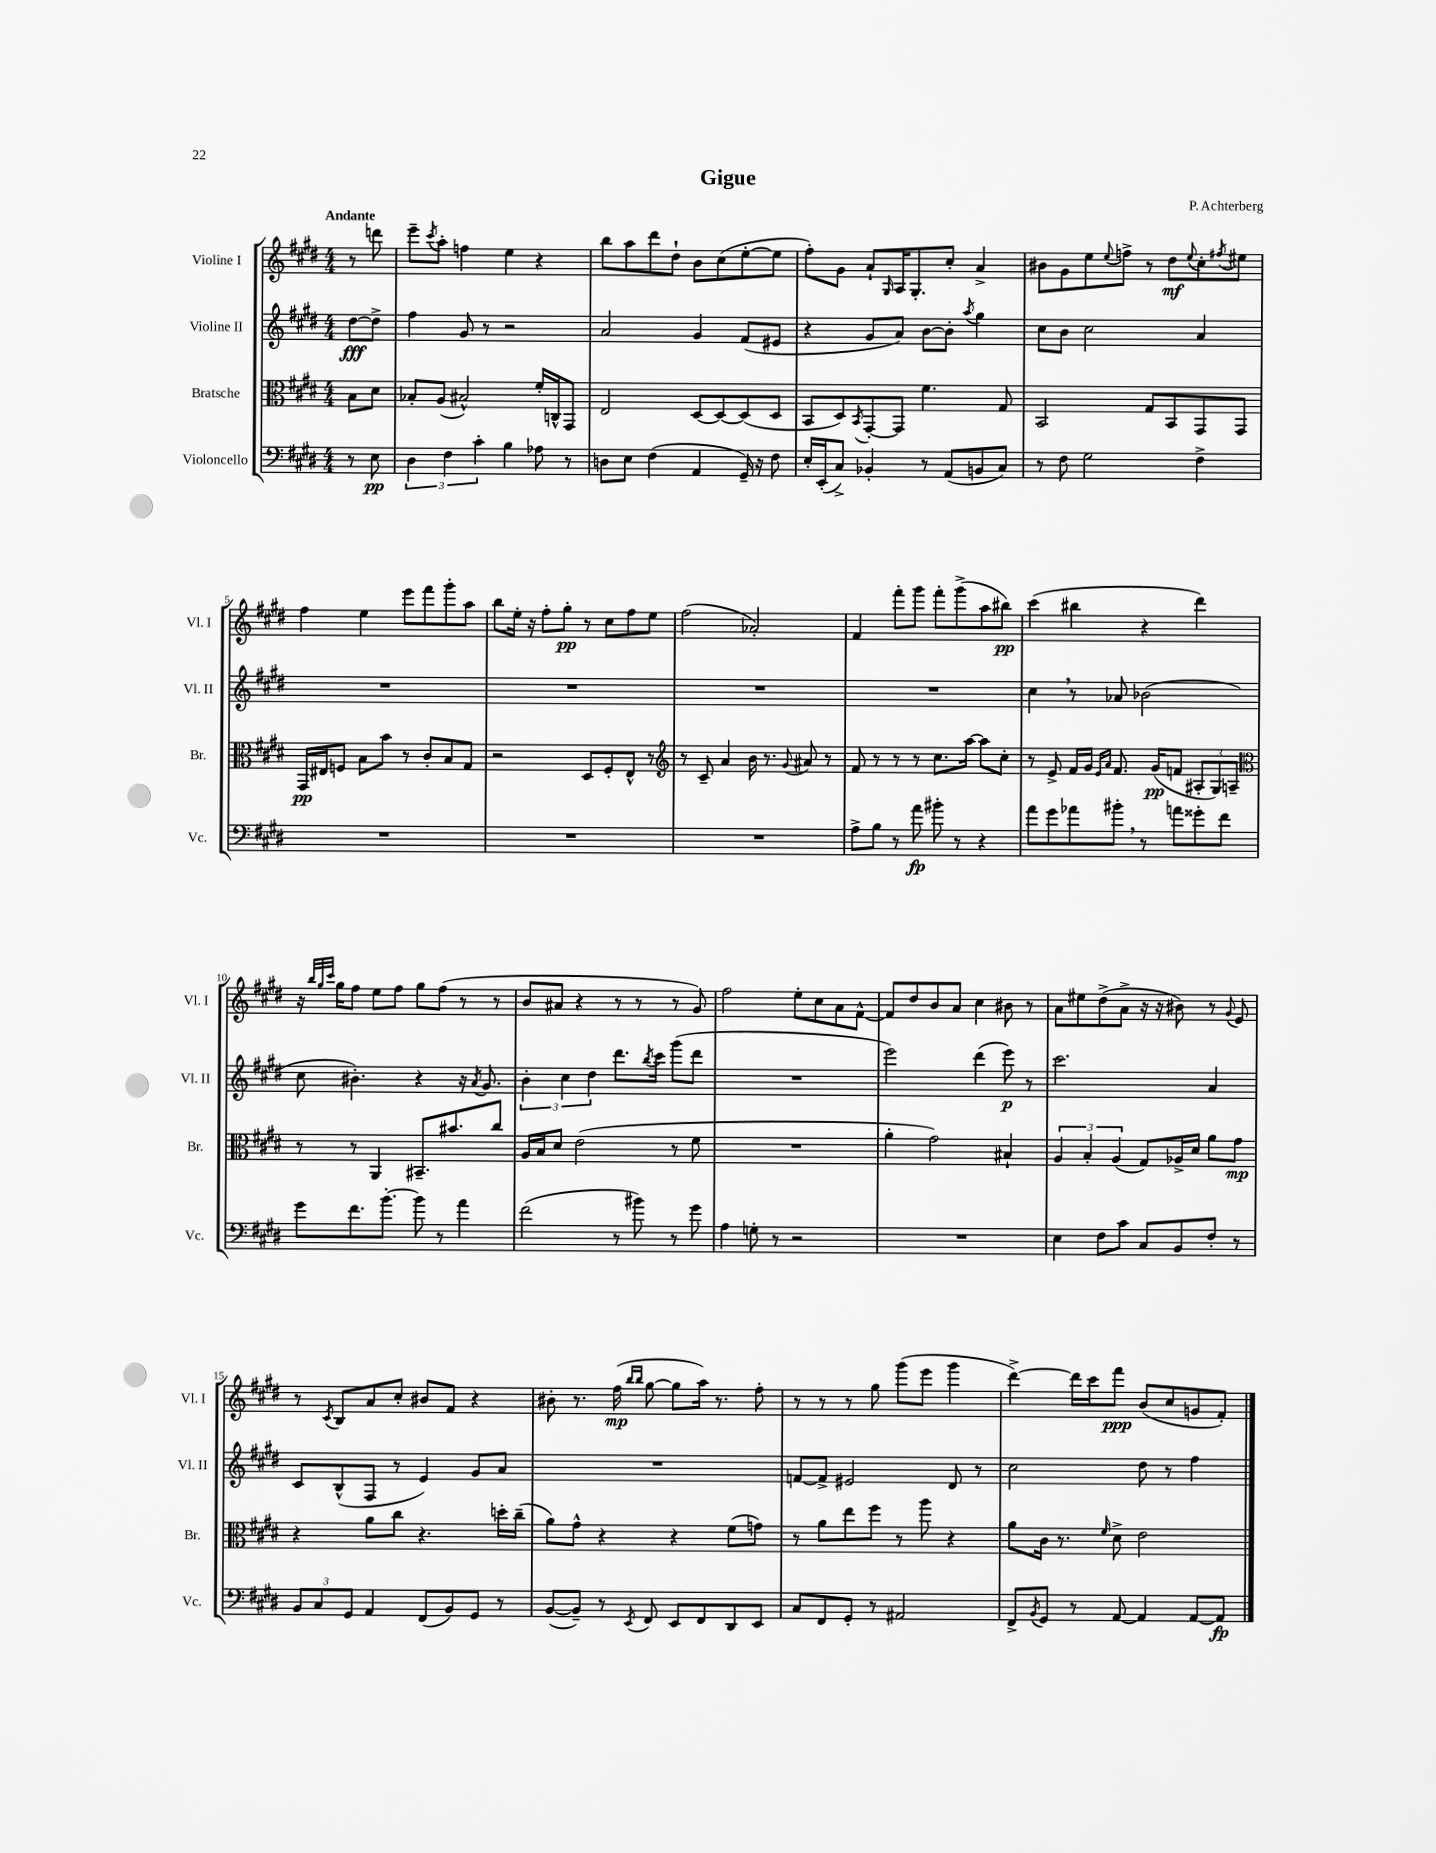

**kern	**dynam	**kern	**dynam	**kern	**dynam	**kern	**dynam
*part4	*part4	*part3	*part3	*part2	*part2	*part1	*part1
*staff4	*staff4	*staff3	*staff3	*staff2	*staff2	*staff1	*staff1
*I"Violoncello	*	*I"Bratsche	*	*I"Violine II	*	*I"Violine I	*
*I'Vc.	*	*I'Br.	*	*I'Vl. II	*	*I'Vl. I	*
*clefF4	*	*clefC3	*	*clefG2	*	*clefG2	*
*k[f#c#g#d#]	*	*k[f#c#g#d#]	*	*k[f#c#g#d#]	*	*k[f#c#g#d#]	*
*M4/4	*	*M4/4	*	*M4/4	*	*M4/4	*
=	=	=	=	=	=	=	=
!	!	!	!	!	!	!LO:TX:a:B:t=Andante	!
8r	.	8B\L	.	[8dd#\L	fff	8r	.
8E\	pp	8d#\J	.	8dd#^\J]	.	8dddn\	.
=1	=1	=1	=1	=1	=1	=1	=1
6D#\	.	8B-X'/L	.	4ff#\	.	8eee~\L	.
.	.	.	.	.	.	8qccc#/	.
.	.	(8A/J	.	.	.	8aa'\J	.
6F#\	.	.	.	.	.	.	.
.	.	2B#X^^/)	.	8g#/	.	4ffn\	.
6c#'\	.	.	.	.	.	.	.
.	.	.	.	8r	.	.	.
4B\	.	.	.	2r	.	4ee\	.
8A-X\	.	16f#'/LL	.	.	.	4r	.
.	.	16Cn^^/J	.	.	.	.	.
8r	.	8GG#/J	.	.	.	.	.
=2	=2	=2	=2	=2	=2	=2	=2
8Dn\L	.	2E/	.	2a/	.	8bb\L	.
8E\J	.	.	.	.	.	8aa\	.
(4F#\	.	.	.	.	.	8ddd#\	.
.	.	.	.	.	.	8dd#`\J	.
4AA/	.	[8D#/L	.	4g#/	.	8b\L	.
.	.	8D#/_	.	.	.	(8cc#\	.
16GG#~/)	.	(8D#/]	.	(8f#/L	.	[8ee'\	.
16r	.	.	.	.	.	.	.
8F#\	.	8D#/J	.	8e#X/J	.	8ee\J]	.
=3	=3	=3	=3	=3	=3	=3	=3
16E'/LL	.	8BB/L	.	4r	.	8ff#'\L)	.
(16EE'/J	.	.	.	.	.	.	.
8C#^/J)	.	8D#/)	.	.	.	8g#\J	.
.	.	8qBB/	.	.	.	.	.
4BB-X'/	.	[8GG#'/	.	8g#/L	.	8a`/L	.
.	.	.	.	.	.	16qqG#/	.
.	.	8GG#/J]	.	8a/J)	.	16A/K	.
.	.	.	.	.	.	8.G#'/	.
8r	.	4.f#\	.	[8b\L	.	.	.
(8AA/L	.	.	.	8b'\J]	.	8cc#'/J	.
.	.	.	.	8qaa/	.	.	.
8BBn/	.	.	.	4gg#\	.	4a^/	.
8C#/J)	.	8G#/	.	.	.	.	.
=4	=4	=4	=4	=4	=4	=4	=4
8r	.	2BB/	.	8cc#\L	.	8b#X\L	.
8F#\	.	.	.	8b\J	.	8g#\	.
2G#\	.	.	.	2cc#\	.	8ee\	.
.	.	.	.	.	.	8qqee/	.
.	.	.	.	.	.	8ffn^\J	.
.	.	8G#/L	.	.	.	8r	.
.	.	8BB/	.	.	.	8dd#\L	mf
.	.	.	.	.	.	8qqee/	.
4F#^\	.	8GG#/	.	4a/	.	8cc#'\	.
.	.	.	.	.	.	8qff#X/	.
.	.	8GG#/J	.	.	.	8ee#X\J	.
!!LO:LB:g=z
=5	=5	=5	=5	=5	=5	=5	=5
1r	.	16GG#/LL	pp	1r	.	4ff#\	.
.	.	16E#X/J	.	.	.	.	.
.	.	8Fn/J	.	.	.	.	.
.	.	8B\L	.	.	.	4ee\	.
.	.	8b\J	.	.	.	.	.
.	.	8r	.	.	.	8eee\L	.
.	.	8c#'/L	.	.	.	8fff#\	.
.	.	8B/	.	.	.	8ggg#'\	.
.	.	8G#/J	.	.	.	8aa\J	.
=6	=6	=6	=6	=6	=6	=6	=6
1r	.	2r	.	1r	.	8bb\L	.
.	.	.	.	.	.	16ee'\Jk	.
.	.	.	.	.	.	16r	.
.	.	.	.	.	.	8ff#'\L	.
.	.	.	.	.	.	8gg#'\J	pp
.	.	8D#/L	.	.	.	8r	.
.	.	8F#'/	.	.	.	8cc#\L	.
.	.	8E^^/J	.	.	.	8ff#\	.
.	.	8r	.	.	.	8ee\J	.
=7	=7	=7	=7	=7	=7	=7	=7
*	*	*clefG2	*	*	*	*	*
1r	.	8r	.	1r	.	(2ff#\	.
.	.	8c#~/	.	.	.	.	.
.	.	4a/	.	.	.	.	.
.	.	16b\	.	.	.	2a-X'/)	.
.	.	8.r	.	.	.	.	.
.	.	8qqg#/	.	.	.	.	.
.	.	8a#X/	.	.	.	.	.
.	.	8r	.	.	.	.	.
=8	=8	=8	=8	=8	=8	=8	=8
8A^\L	.	8f#/	.	1r	.	4f#/	.
8B\J	.	8r	.	.	.	.	.
8r	.	8r	.	.	.	8fff#'\L	.
8a\	fp	8r	.	.	.	8ggg#\J	.
8b#X'\	.	8.cc#\L	.	.	.	8fff#'\L	.
8r	.	.	.	.	.	(8ggg#^\	.
.	.	[16aa\Jk	.	.	.	.	.
4r	.	8aa\L]	.	.	.	8aa\	.
.	.	8cc#'\J	.	.	.	8bb#X\J)	pp
=9	=9	=9	=9	=9	=9	=9	=9
8a\L	.	8r	.	4cc#,\	.	(4ccc#\	.
8g#\	.	8e^/	.	.	.	.	.
8a-X\	.	16f#/LL	.	8r	.	4bb#X\	.
.	.	16g#/JJ	.	.	.	.	.
.	.	16qqe/LL	.	.	.	.	.
.	.	16qqa/JJ	.	.	.	.	.
8b#X',\J	.	8.f#/	.	8a-X/	.	.	.
8r	.	.	.	(2b-X\	.	4r	.
.	.	(16g#/KL	pp	.	.	.	.
8an\L	.	8fn/J	.	.	.	.	.
8g##X'\	.	12A#X'/L	.	.	.	4ddd#\)	.
.	.	12G#/)	.	.	.	.	.
8f#\J	.	.	.	.	.	.	.
.	.	12An~/J	.	.	.	.	.
!!LO:LB:g=z
=10	=10	=10	=10	=10	=10	=10	=10
*	*	*clefC3	*	*	*	*	*
8g#\L	.	8r	.	8cc#\	.	16r	.
.	.	.	.	.	.	32qqbb/LLL	.
.	.	.	.	.	.	32qqgg#/	.
.	.	.	.	.	.	32qqccc#/JJJ	.
.	.	.	.	.	.	16gg#\KL	.
8.f#\	.	8r	.	4.b#X'\)	.	8ff#\J	.
.	.	4AA/	.	.	.	8ee\L	.
[8.b'\J	.	.	.	.	.	.	.
.	.	.	.	.	.	8ff#\J	.
8b\]	.	8.BB#X~/L	.	4r	.	8gg#\L	.
8r	.	.	.	.	.	(8ff#\J	.
.	.	8.b#X/	.	.	.	.	.
4a\	.	.	.	16r	.	8r	.
.	.	.	.	8qa/	.	.	.
.	.	.	.	8.g#/	.	.	.
.	.	8cc#/J	.	.	.	8r	.
=11	=11	=11	=11	=11	=11	=11	=11
(2f#\	.	16A/LL	.	6b'\	.	8b/L	.
.	.	16B/J	.	.	.	.	.
.	.	8d#/J	.	.	.	8a#X/J	.
.	.	.	.	6cc#\	.	.	.
.	.	(2e\	.	.	.	4r	.
.	.	.	.	6dd#\	.	.	.
8r	.	.	.	8.ddd#\L	.	8r	.
8b#X\)	.	.	.	.	.	8r	.
.	.	.	.	8qbb/	.	.	.
.	.	.	.	16ccc#\Jk	.	.	.
8r	.	8r	.	(8ggg#\L	.	8r	.
8g#\	.	8f#\	.	8ddd#\J	.	8g#/)	.
=12	=12	=12	=12	=12	=12	=12	=12
4A\	.	1r	.	1r	.	2ff#\	.
8Gn'\	.	.	.	.	.	.	.
8r	.	.	.	.	.	.	.
2r	.	.	.	.	.	8ee'\L	.
.	.	.	.	.	.	8cc#\	.
.	.	.	.	.	.	8a\	.
.	.	.	.	.	.	[8f#^^\J	.
=13	=13	=13	=13	=13	=13	=13	=13
1r	.	4a'\	.	2eee\)	.	8f#/L]	.
.	.	.	.	.	.	8dd#/	.
.	.	2g#\)	.	.	.	8b/	.
.	.	.	.	.	.	8a/J	.
.	.	.	.	(4ddd#\	.	4cc#\	.
.	.	4B#X`/	.	8eee\)	p	8b#X\	.
.	.	.	.	8r	.	8r	.
=14	=14	=14	=14	=14	=14	=14	=14
4E\	.	6A/	.	2.ccc#\	.	8a\L	.
.	.	.	.	.	.	8ee#X\	.
.	.	6B'/	.	.	.	.	.
8F#\L	.	.	.	.	.	(8dd#^\	.
.	.	(6A/	.	.	.	.	.
8c#\J	.	.	.	.	.	8a^\J	.
8C#/L	.	8G#/L)	.	.	.	16r	.
.	.	.	.	.	.	16r	.
8BB/	.	16A-X^/L	.	.	.	8b#X\)	.
.	.	16d#/JJ	.	.	.	.	.
8F#'/J	.	8a\L	.	4a/	.	8r	.
.	.	.	.	.	.	8qqg#/	.
8r	.	8g#\J	mp	.	.	8e/	.
!!LO:LB:g=z
=15	=15	=15	=15	=15	=15	=15	=15
12BB/L	.	4r	.	8c#/L	.	8r	.
12C#/	.	.	.	.	.	.	.
.	.	.	.	.	.	8qc#/	.
.	.	.	.	(8B^^/	.	8B/L	.
12GG#/J	.	.	.	.	.	.	.
4AA/	.	8a\L	.	8F#/J	.	8a/	.
.	.	8cc#\J	.	8r	.	8cc#'/J	.
(8FF#/L	.	4.r	.	4e/)	.	8b#X/L	.
8BB/)	.	.	.	.	.	8f#/J	.
8GG#/J	.	.	.	8g#/L	.	4r	.
8r	.	16ddn'\LL	.	8a/J	.	.	.
.	.	(16cc#~\JJ	.	.	.	.	.
=16	=16	=16	=16	=16	=16	=16	=16
([8BB/L	.	8a\L)	.	1r	.	8b#X'\	.
8BB~/J])	.	8g#^^\J	.	.	.	8.r	.
8r	.	4r	.	.	.	.	.
.	.	.	.	.	.	(16ff#\	mp
.	.	.	.	.	.	16qqbb/LL	.
8qEE/	.	.	.	.	.	16qqbb/JJ	.
8FF#/	.	.	.	.	.	[8gg#\	.
8EE/L	.	4r	.	.	.	8gg#\L]	.
8FF#/	.	.	.	.	.	16aa\Jk)	.
.	.	.	.	.	.	8.r	.
8DD#/	.	(8f#\L	.	.	.	.	.
8EE/J	.	8gn\J)	.	.	.	8ff#'\	.
=17	=17	=17	=17	=17	=17	=17	=17
8C#/L	.	8r	.	[8fn/L	.	8r	.
8FF#/	.	8a\L	.	8f^/J]	.	8r	.
8GG#'/J	.	8ee\	.	2e#X/	.	8r	.
8r	.	8ff#\J	.	.	.	8gg#\	.
2AA#X/	.	8r	.	.	.	(8ggg#\L	.
.	.	8aa\	.	.	.	8eee\J	.
.	.	4r	.	8d#/	.	4ggg#\	.
.	.	.	.	8r	.	.	.
=18	=18	=18	=18	=18	=18	=18	=18
8FF#^/L	.	8a\L	.	2cc#\	.	[4ddd#^\)	.
8qBB/	.	.	.	.	.	.	.
8GG#/J	.	16c#\Jk	.	.	.	.	.
.	.	8.r	.	.	.	.	.
8r	.	.	.	.	.	16ddd#\LL]	.
.	.	.	.	.	.	16ccc#\J	.
.	.	16qqf#/	.	.	.	.	.
[8AA/	.	8d#^\	.	.	.	8fff#\J	ppp
4AA/]	.	2e\	.	8dd#\	.	(8b/L	.
.	.	.	.	8r	.	8cc#/	.
[8AA/L	.	.	.	4ff#\	.	8gn/	.
8AA/J]	fp	.	.	.	.	8f#'/J)	.
==	==	==	==	==	==	==	==
*-	*-	*-	*-	*-	*-	*-	*-
